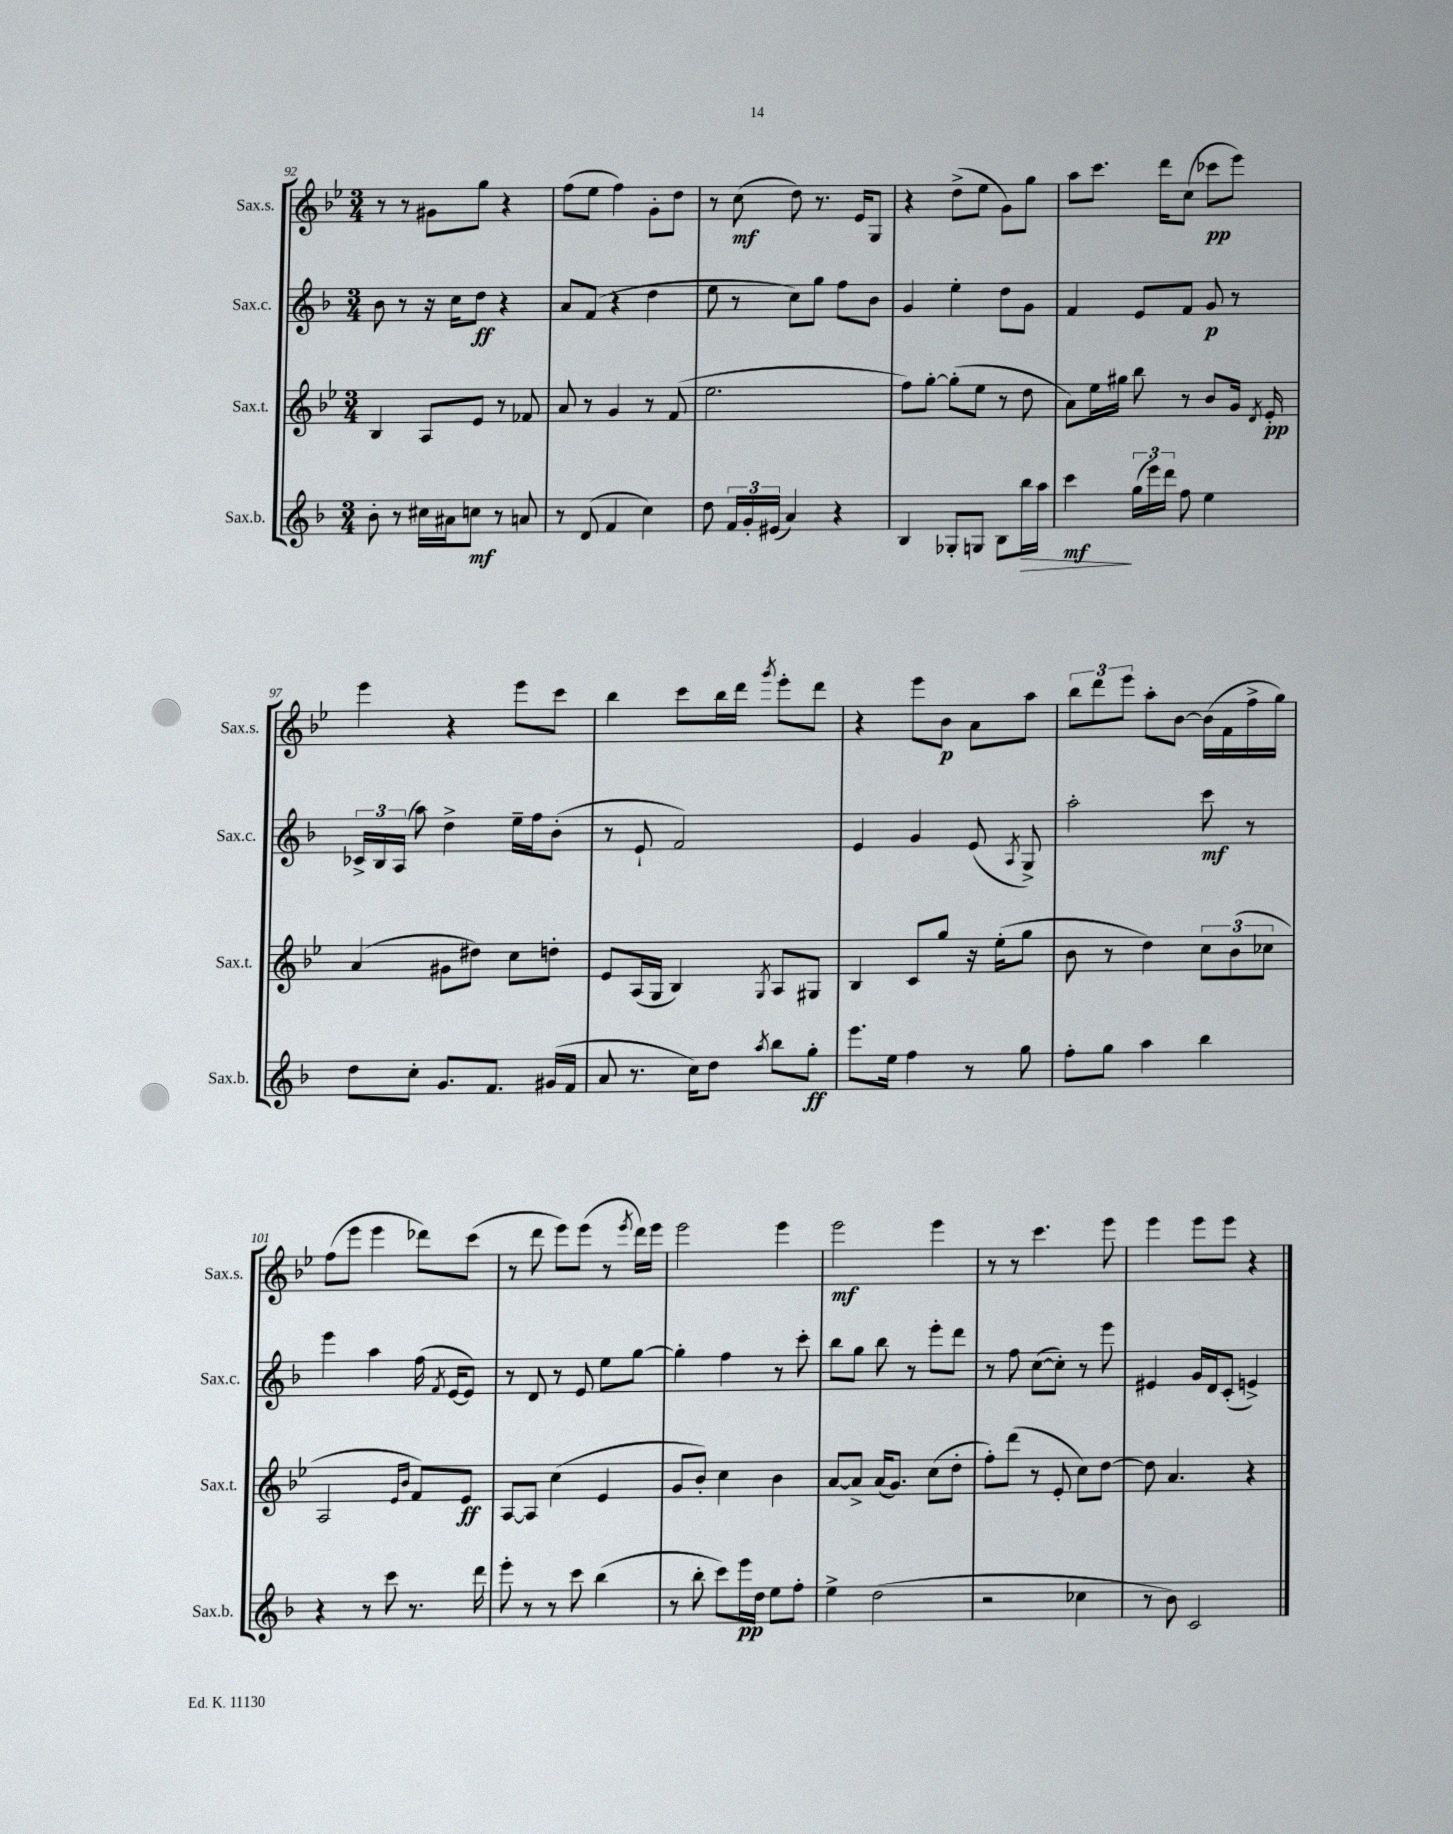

**kern	**dynam	**kern	**dynam	**kern	**dynam	**kern	**dynam
*part4	*part4	*part3	*part3	*part2	*part2	*part1	*part1
*staff4	*staff4	*staff3	*staff3	*staff2	*staff2	*staff1	*staff1
*I"Sax.b.	*	*I"Sax.t.	*	*I"Sax.c.	*	*I"Sax.s.	*
*I'Sax.b.	*	*I'Sax.t.	*	*I'Sax.c.	*	*I'Sax.s.	*
*clefG2	*	*clefG2	*	*clefG2	*	*clefG2	*
*k[b-]	*	*k[b-e-]	*	*k[b-]	*	*k[b-e-]	*
*M3/4	*	*M3/4	*	*M3/4	*	*M3/4	*
=92	=92	=92	=92	=92	=92	=92	=92
8b-'\	.	4B-/	.	8b-\	.	8r	.
8r	.	.	.	8r	.	8r	.
16cc#X\LL	.	8A/L	.	16r	.	8g#X\L	.
16a#X\J	.	.	.	16cc\KL	.	.	.
8ccn\J	mf	8e-/J	.	8dd\J	ff	8gg\J	.
8r	.	8r	.	4r	.	4r	.
8an/	.	8f-X/	.	.	.	.	.
=93	=93	=93	=93	=93	=93	=93	=93
8r	.	8a/	.	8a/L	.	(8ff\L	.
(8d/	.	8r	.	(8f/J	.	8ee-\J	.
4f/	.	4g/	.	4r	.	4ff\)	.
4cc\)	.	8r	.	4dd\	.	8g'\L	.
.	.	(8f/	.	.	.	8dd\J	.
=94	=94	=94	=94	=94	=94	=94	=94
8dd\	.	2.ee-\	.	8ee\	.	8r	.
24f/LL	.	.	.	8r	.	(8cc\	mf
24g'/	.	.	.	.	.	.	.
(24e#X/JJ	.	.	.	.	.	.	.
4a/)	.	.	.	8cc\L)	.	8dd\)	.
.	.	.	.	8gg\J	.	8.r	.
4r	.	.	.	8ff\L	.	.	.
.	.	.	.	.	.	16e-/KL	.
.	.	.	.	8b-\J	.	8G/J	.
=95	=95	=95	=95	=95	=95	=95	=95
4B-/	.	8ff\L)	.	4g/	.	4r	.
.	.	[8gg'\J	.	.	.	.	.
8G-X'/L	.	(8gg'\L]	.	4ee'\	.	(8dd^\L	.
8Gn/J	.	8ee-\J	.	.	.	8ee-\J	.
8B-\L	.	8r	.	8dd\L	.	8g\L)	.
!	!LO:HP:b	!	!	!	!	!	!
16bb-\L	>	8dd\	.	8g\J	.	8gg\J	.
16aa\JJ	.	.	.	.	.	.	.
=96	=96	=96	=96	=96	=96	=96	=96
4ccc\	mf	8a\L)	.	4f/	.	8aa\L	.
.	.	16ee-\L	.	.	.	8.ccc\J	.
.	.	16gg#X\JJ	.	.	.	.	.
(24gg\LL	]	8bb-\	.	8e/L	.	.	.
24eee\)	.	.	.	.	.	.	.
.	.	.	.	.	.	16ddd\KL	.
24ddd\JJ	.	.	.	.	.	.	.
8ff\	.	8r	.	8f/J	.	(8cc\J	.
4ee\	.	8b-/L	.	8g/	p	8ccc-X\L	pp
.	.	16g/Jk	.	8r	.	8eee-\J)	.
.	.	8qd/	.	.	.	.	.
.	.	16e-'/	pp	.	.	.	.
!!LO:LB:g=z
=97	=97	=97	=97	=97	=97	=97	=97
8dd\L	.	(4a/	.	24c-X^/LL	.	4eee-\	.
.	.	.	.	24B-/	.	.	.
.	.	.	.	(24A/JJ	.	.	.
8cc'\J	.	.	.	8aa\)	.	.	.
8.g/L	.	8g#X\L	.	4dd^\	.	4r	.
.	.	8dd#X\J)	.	.	.	.	.
8.f/J	.	.	.	.	.	.	.
.	.	8cc\L	.	16ee~\LL	.	8eee-\L	.
.	.	.	.	16ff\J	.	.	.
(16g#X/LL	.	8ddn'\J	.	(8b-'\J	.	8ccc\J	.
16f/JJ	.	.	.	.	.	.	.
=98	=98	=98	=98	=98	=98	=98	=98
8a/	.	8e-/L	.	8r	.	4bb-\	.
8.r	.	(16A/L	.	8e`/	.	.	.
.	.	16G/JJ	.	.	.	.	.
.	.	4B-/)	.	2f/)	.	8ccc\L	.
16cc\KL)	.	.	.	.	.	.	.
8dd\J	.	.	.	.	.	16bb-\L	.
.	.	.	.	.	.	16ddd\JJ	.
8qaa/	.	8qG/	.	.	.	8qggg/	.
8bb-\L	.	8A/L	.	.	.	8eee-'\L	.
8gg'\J	ff	8G#X/J	.	.	.	8ddd\J	.
=99	=99	=99	=99	=99	=99	=99	=99
8.eee\L	.	4B-/	.	4e/	.	4r	.
16ee\Jk	.	.	.	.	.	.	.
4ff\	.	8c/L	.	4g/	.	8eee-\L	.
.	.	8gg/J	.	.	.	8b-\J	p
8r	.	16r	.	(8e/	.	8a\L	.
.	.	(16ee-'\KL	.	.	.	.	.
.	.	.	.	8qA/	.	.	.
8gg\	.	8gg\J	.	8G^/)	.	8aa\J	.
=100	=100	=100	=100	=100	=100	=100	=100
8ff'\L	.	8b-\	.	2aa'\	.	12bb-\L	.
.	.	.	.	.	.	12ddd\	.
8gg\J	.	8r	.	.	.	.	.
.	.	.	.	.	.	12eee-\J	.
4aa\	.	4dd\)	.	.	.	8aa'\L	.
.	.	.	.	.	.	[8b-\J	.
4bb-\	.	12cc\L	.	8ccc\	mf	(16b-\LL]	.
.	.	.	.	.	.	16f\	.
.	.	(12b-\	.	.	.	.	.
.	.	.	.	8r	.	16ff^\	.
.	.	12cc-X\J	.	.	.	.	.
.	.	.	.	.	.	16gg\JJ)	.
!!LO:LB:g=z
=101	=101	=101	=101	=101	=101	=101	=101
4r	.	2A/	.	4eee\	.	(8ff\L	.
.	.	.	.	.	.	8eee-\J	.
8r	.	.	.	4aa\	.	4eee-\	.
8ccc\	.	.	.	.	.	.	.
.	.	16qqe-/LL	.	.	.	.	.
.	.	16qqb-/JJ	.	.	.	.	.
8.r	.	8f/L)	.	(16ff\	.	8ddd-X\L)	.
.	.	.	.	8qf/	.	.	.
.	.	.	.	[16e/KL	.	.	.
.	.	8e-/J	ff	8e/J])	.	(8ccc\J	.
16ddd\	.	.	.	.	.	.	.
=102	=102	=102	=102	=102	=102	=102	=102
8eee'\	.	[8A/L	.	8r	.	8r	.
8r	.	8A/J]	.	8d/	.	8ddd\	.
8r	.	(4cc\	.	8r	.	8eee-\L)	.
8ccc\	.	.	.	8e/	.	(8eee-\J	.
(4bb-\	.	4e-/	.	8ee\L	.	8r	.
.	.	.	.	.	.	8qeee-/	.
.	.	.	.	[8gg\J	.	16ddd\LL)	.
.	.	.	.	.	.	16eee-\JJ	.
=103	=103	=103	=103	=103	=103	=103	=103
8r	.	8g/L	.	4gg'\]	.	2eee-\	.
8bb-'\	.	8b-'/J)	.	.	.	.	.
8ccc\L)	.	4cc\	.	4ff\	.	.	.
16eee\L	pp	.	.	.	.	.	.
16dd\JJ	.	.	.	.	.	.	.
8ee\L	.	4b-\	.	8r	.	4eee-\	.
8ff'\J	.	.	.	8ccc'\	.	.	.
=104	=104	=104	=104	=104	=104	=104	=104
4ee^\	.	[8a/L	.	8bb-\L	.	2eee-\	mf
.	.	8a^/J]	.	8gg\J	.	.	.
(2dd\	.	(16a/KL	.	8bb-\	.	.	.
.	.	8.g/J)	.	.	.	.	.
.	.	.	.	8r	.	.	.
.	.	(8cc\L	.	8eee'\L	.	4eee-\	.
.	.	8dd'\J	.	8ddd\J	.	.	.
=105	=105	=105	=105	=105	=105	=105	=105
2r	.	8ff'\L)	.	8r	.	8r	.
.	.	(8ddd\J	.	8ff\	.	8r	.
.	.	8r	.	([8cc\L	.	4.ccc\	.
.	.	8e-'/	.	8cc'\J])	.	.	.
4cc-X\	.	8cc\L)	.	8r	.	.	.
.	.	[8dd\J	.	8eee\	.	8eee-\	.
=106	=106	=106	=106	=106	=106	=106	=106
8r	.	8dd\]	.	4e#X/	.	4eee-\	.
8b-\)	.	4.a/	.	.	.	.	.
2c/	.	.	.	16g/LL	.	8eee-\L	.
.	.	.	.	16d/J	.	.	.
.	.	.	.	(8c'/J	.	8eee-\J	.
.	.	4r	.	4en^/)	.	4r	.
==	==	==	==	==	==	==	==
*-	*-	*-	*-	*-	*-	*-	*-
